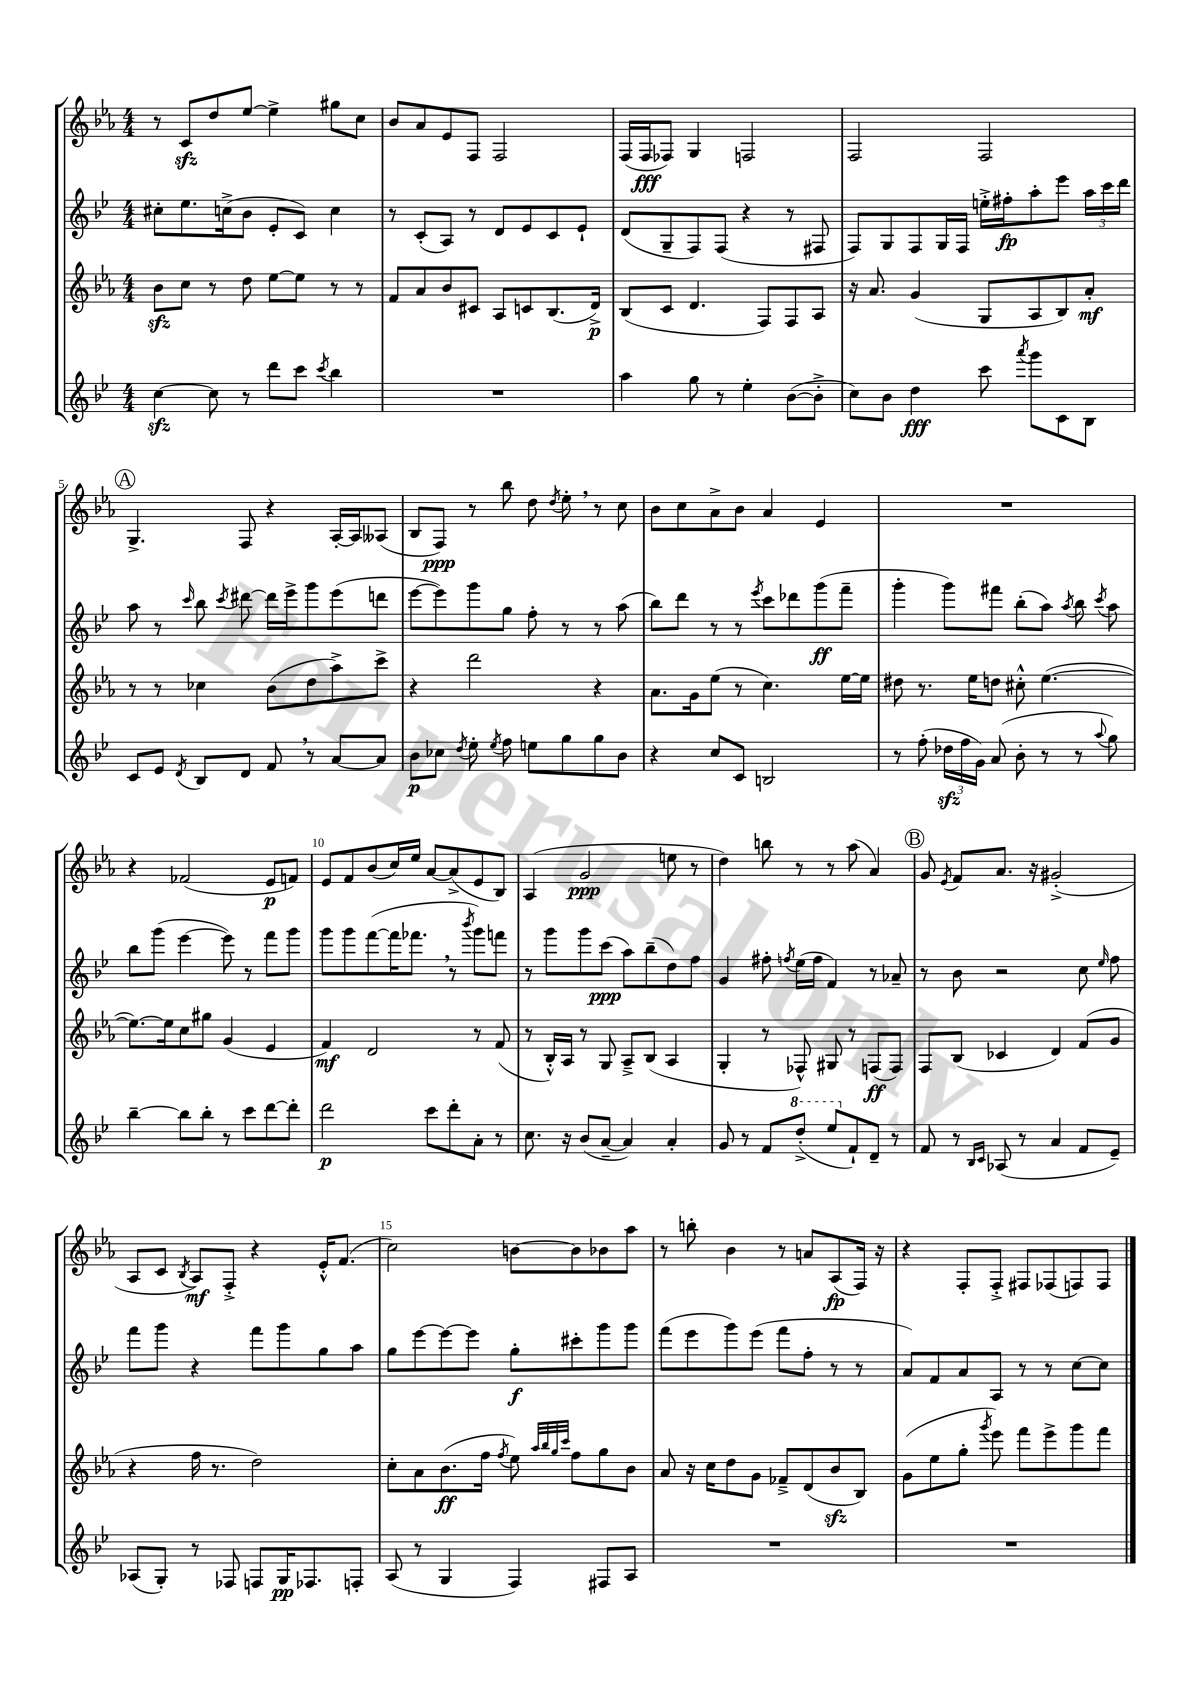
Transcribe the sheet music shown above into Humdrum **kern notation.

**kern	**dynam	**kern	**dynam	**kern	**dynam	**kern	**dynam
*part4	*part4	*part3	*part3	*part2	*part2	*part1	*part1
*staff4	*staff4	*staff3	*staff3	*staff2	*staff2	*staff1	*staff1
*clefG2	*	*clefG2	*	*clefG2	*	*clefG2	*
*k[b-e-]	*	*k[b-e-a-]	*	*k[b-e-]	*	*k[b-e-a-]	*
*M4/4	*	*M4/4	*	*M4/4	*	*M4/4	*
=1	=1	=1	=1	=1	=1	=1	=1
[4cczz\	.	8b-zz\L	.	8cc#X'\L	.	8r	.
.	.	8cc\J	.	8.ee-\	.	8czz/L	.
8cc\]	.	8r	.	.	.	8dd/	.
.	.	.	.	(16ccn^\k	.	.	.
8r	.	8dd\	.	8b-\J	.	[8ee-/J	.
8ddd\L	.	[8ee-\L	.	8e-'/L	.	4ee-^\]	.
8ccc\J	.	8ee-\J]	.	8c/J)	.	.	.
8qccc/	.	.	.	.	.	.	.
4bb-\	.	8r	.	4cc\	.	8gg#X\L	.
.	.	8r	.	.	.	8cc\J	.
=2	=2	=2	=2	=2	=2	=2	=2
1r	.	8f/L	.	8r	.	8b-/L	.
.	.	8a-/	.	(8c'/L	.	8a-/	.
.	.	8b-/	.	8A/J)	.	8e-/	.
.	.	8c#X/J	.	8r	.	8F/J	.
.	.	8A-/L	.	8d/L	.	2F/	.
.	.	8cn/	.	8e-/	.	.	.
.	.	(8.B-/	.	8c/	.	.	.
.	.	.	.	8e-`/J	.	.	.
.	.	16d^/Jk)	p	.	.	.	.
=3	=3	=3	=3	=3	=3	=3	=3
4aa\	.	(8B-/L	.	(8d/L	.	(16F/LL	.
.	.	.	.	.	.	16F/J	fff
.	.	8c/J	.	8G~/	.	8F-X/J)	.
8gg\	.	4.d/	.	8F/)	.	4G/	.
8r	.	.	.	(8F/J	.	.	.
4ee-'\	.	.	.	4r	.	2Fn/	.
.	.	8F/L)	.	.	.	.	.
([8b-\L	.	8F/	.	8r	.	.	.
8b-'^\J]	.	8A-/J	.	8F#X/	.	.	.
=4	=4	=4	=4	=4	=4	=4	=4
8cc\L)	.	16r	.	8F/L)	.	2F/	.
.	.	8.a-/	.	.	.	.	.
8b-\J	.	.	.	8G/	.	.	.
4dd\	fff	(4g/	.	8F/	.	.	.
.	.	.	.	16G/L	.	.	.
.	.	.	.	16F/JJ	.	.	.
8ccc\	.	8G/L	.	16een'^\LL	.	2F/	.
.	.	.	.	16ff#X'\J	fp	.	.
8qaaa/	.	.	.	.	.	.	.
8ggg\L	.	8A-/	.	8aa'\	.	.	.
8c\	.	8B-/)	.	8eee-\J	.	.	.
8B-\J	.	8a-'/J	mf	24aa\LL	.	.	.
.	.	.	.	24ccc\	.	.	.
.	.	.	.	24ddd\JJ	.	.	.
!!LO:LB:g=z
!!LO:REH:place=s1:t=A
=5	=5	=5	=5	=5	=5	=5	=5
8c/L	.	8r	.	8aa\	.	4.G^/	.
8e-/J	.	8r	.	8r	.	.	.
8qd/	.	.	.	16qqccc/	.	.	.
8B-/L	.	4cc-X\	.	8bb-\	.	.	.
.	.	.	.	8qccc/	.	.	.
8d/J	.	.	.	[8ddd#X\	.	8F/	.
8f,/	.	(8b-\L	.	16ddd#\LL]	.	4r	.
.	.	.	.	16eee-^\J	.	.	.
8r	.	8dd\	.	8ggg\	.	.	.
[8a/L	.	8aa-^\)	.	(8eee-\	.	[16A-'/LL	.
.	.	.	.	.	.	16A-/J]	.
8a/J]	.	8ccc^\J	.	8dddn\J	.	(8A--X/J	.
=6	=6	=6	=6	=6	=6	=6	=6
8b-\L	p	4r	.	[8eee-\L	.	8B-/L	.
8cc-X\J	.	.	.	8eee-\])	.	8F/J)	ppp
8qdd/	.	.	.	.	.	.	.
8ee-'\	.	2ddd\	.	8ggg\	.	8r	.
8qee-/	.	.	.	.	.	.	.
8ff\	.	.	.	8gg\J	.	8bb-\	.
8een\L	.	.	.	8ff'\	.	8dd\	.
.	.	.	.	.	.	8qdd/	.
8gg\	.	.	.	8r	.	8ee-',\	.
8gg\	.	4r	.	8r	.	8r	.
8b-\J	.	.	.	(8aa\	.	8cc\	.
=7	=7	=7	=7	=7	=7	=7	=7
4r	.	8.a-\L	.	8bb-\L)	.	8b-\L	.
.	.	.	.	8ddd\J	.	8cc\	.
.	.	16g\k	.	.	.	.	.
8cc/L	.	(8ee-\J	.	8r	.	8a-^\	.
8c/J	.	8r	.	8r	.	8b-\J	.
.	.	.	.	8qeee-/	.	.	.
2Bn/	.	4.cc\)	.	8ccc\L	.	4a-/	.
.	.	.	.	8ddd-X\	.	.	.
.	.	.	.	(8ggg\	ff	4e-/	.
.	.	[16ee-\LL	.	8fff~\J	.	.	.
.	.	16ee-\JJ]	.	.	.	.	.
=8	=8	=8	=8	=8	=8	=8	=8
8r	.	8dd#X\	.	4ggg'\	.	1r	.
(8ff'\	.	8.r	.	.	.	.	.
24dd-Xzz\LL	.	.	.	8ggg\L)	.	.	.
24ff\	.	.	.	.	.	.	.
.	.	16ee-\KL	.	.	.	.	.
24g\JJ)	.	.	.	.	.	.	.
(8a/	.	8ddn\J	.	8fff#X\J	.	.	.
8b-'\	.	8cc#X'^^\	.	(8bb-'\L	.	.	.
8r	.	([4.ee-\	.	8aa\J)	.	.	.
.	.	.	.	8qaa/	.	.	.
8r	.	.	.	8bb-\	.	.	.
8qqaa/	.	.	.	8qccc/	.	.	.
8gg\)	.	.	.	8aa\	.	.	.
!!LO:LB:g=z
=9	=9	=9	=9	=9	=9	=9	=9
[4bb-~\	.	8.ee-\L_)	.	8bb-\L	.	4r	.
.	.	.	.	(8ggg\J	.	.	.
.	.	16ee-\k]	.	.	.	.	.
8bb-\L]	.	8cc\	.	[4eee-\	.	(2f-X/	.
8bb-'\J	.	8gg#X\J	.	.	.	.	.
8r	.	(4g/	.	8eee-\])	.	.	.
8ccc\L	.	.	.	8r	.	.	.
[8ddd\	.	4e-/	.	8fff\L	.	8e-/L	p
8ddd'\J]	.	.	.	8ggg\J	.	8fn/J)	.
=10	=10	=10	=10	=10	=10	=10	=10
2ddd\	p	4f/)	mf	8ggg\L	.	8e-/L	.
.	.	.	.	8ggg\	.	8f/	.
.	.	2d/	.	([8fff\	.	(8b-/	.
.	.	.	.	16fff\K]	.	16cc/L)	.
.	.	.	.	8.fff-X,\J	.	16ee-/JJ	.
8ccc\L	.	.	.	.	.	[8a-/L	.
8ddd'\	.	.	.	8r	.	(8a-^/]	.
.	.	.	.	8qbbb-/	.	.	.
8a'\J	.	8r	.	8ggg\L)	.	8e-/	.
8r	.	(8f/	.	8fffn\J	.	8B-/J)	.
=11	=11	=11	=11	=11	=11	=11	=11
8.cc\	.	8r	.	8r	.	(4A-/	.
.	.	16B-'^^/LL)	.	8ggg\L	.	.	.
16r	.	16A-/JJ	.	.	.	.	.
(8b-/L	.	8r	.	8ggg\	.	2g/	ppp
[8a~/J	.	8G/	.	(8ccc\J	ppp	.	.
4a/])	.	8A-~^/L	.	8aa\L)	.	.	.
.	.	(8B-/J	.	(8bb-~\	.	.	.
4a'/	.	4A-/	.	8dd\)	.	8een\	.
.	.	.	.	8ff\J	.	8r	.
=12	=12	=12	=12	=12	=12	=12	=12
8g/	.	4G'/	.	4g/	.	4dd\)	.
8r	.	.	.	.	.	.	.
8f/L	.	8r	.	8ff#X'\	.	8bbn\	.
.	.	.	.	8qffn/	.	.	.
*8va	*	*	*	*	*	*	*
(8ddd'^/J	.	8F-X^^/)	.	(16ee-\LL	.	8r	.
.	.	.	.	16ff\JJ	.	.	.
8eee-/L	.	8G#X/	.	4f/)	.	8r	.
*X8va	*	*	*	*	*	*	*
8f`/)	.	8r	.	.	.	(8aa-\	.
8d~/J	.	(8Fn/L	ff	8r	.	4a-/)	.
8r	.	8F/J)	.	8a-X~/	.	.	.
!!LO:REH:place=s1:t=B
=13	=13	=13	=13	=13	=13	=13	=13
8f/	.	8F/L	.	8r	.	8g/	.
.	.	.	.	.	.	8qe-/	.
8r	.	(8B-/J	.	8b-\	.	8f/L	.
16qqB-/LL	.	.	.	.	.	.	.
16qqc/JJ	.	.	.	.	.	.	.
(8A-X/	.	4c-X/	.	2r	.	8.a-/J	.
8r	.	.	.	.	.	.	.
.	.	.	.	.	.	16r	.
4a/	.	4d/)	.	.	.	(2g#X'^/	.
8f/L	.	(8f/L	.	8cc\	.	.	.
.	.	.	.	16qqee-/	.	.	.
8e-~/J)	.	8g/J	.	8ff\	.	.	.
!!LO:LB:g=z
=14	=14	=14	=14	=14	=14	=14	=14
(8A-X/L	.	4r	.	8fff\L	.	8A-/L	.
8G'/J)	.	.	.	8ggg\J	.	8c/J	.
.	.	.	.	.	.	8qB-/	.
8r	.	16ff\	.	4r	.	8A-/L)	mf
.	.	8.r	.	.	.	.	.
8F-X/	.	.	.	.	.	8F'^/J	.
8Fn/L	.	2dd\)	.	8fff\L	.	4r	.
16G/K	pp	.	.	8ggg\	.	.	.
8.F-X/	.	.	.	.	.	.	.
.	.	.	.	8gg\	.	16e-'^^/KL	.
.	.	.	.	.	.	(8.f/J	.
8Fn'/J	.	.	.	8aa\J	.	.	.
=15	=15	=15	=15	=15	=15	=15	=15
(8A/	.	8cc'\L	.	8gg\L	.	2cc\)	.
8r	.	8a-\	.	[8eee-\	.	.	.
4G/	.	(8.b-\	ff	8eee-\_	.	.	.
.	.	.	.	8eee-\J]	.	.	.
.	.	16ff\Jk	.	.	.	.	.
.	.	8qff/	.	.	.	.	.
4F/)	.	8ee-\)	.	8gg'\L	f	[8bn\L	.
.	.	32qqaa-/LLL	.	.	.	.	.
.	.	32qqbb-/	.	.	.	.	.
.	.	32qqgg/	.	.	.	.	.
.	.	32qqccc/JJJ	.	.	.	.	.
.	.	8ff\L	.	8ccc#X'\	.	8b\]	.
8F#X/L	.	8gg\	.	8ggg\	.	8b-X\	.
8A/J	.	8b-\J	.	8ggg\J	.	8aa-\J	.
=16	=16	=16	=16	=16	=16	=16	=16
1r	.	8a-/	.	(8fff\L	.	8r	.
.	.	16r	.	8eee-\	.	8bbn'\	.
.	.	16cc\KL	.	.	.	.	.
.	.	8dd\	.	8ggg\)	.	4b-\	.
.	.	8g\J	.	(8eee-\J	.	.	.
.	.	8f-X~^/L	.	8fff\L	.	8r	.
.	.	(8d/	.	8ff'\J	.	8an/L	.
.	.	8b-zz/	.	8r	.	(8A-/	fp
.	.	8B-/J)	.	8r	.	16F/Jk)	.
.	.	.	.	.	.	16r	.
=17	=17	=17	=17	=17	=17	=17	=17
1r	.	(8g\L	.	8a/L)	.	4r	.
.	.	8ee-\	.	8f/	.	.	.
.	.	8gg'\J	.	8a/	.	8F'/L	.
.	.	8qggg/	.	.	.	.	.
.	.	8eee-\)	.	8A/J	.	8F'^/J	.
.	.	8fff\L	.	8r	.	8F#X/L	.
.	.	8eee-^\	.	8r	.	(8F-X/	.
.	.	8ggg\	.	[8cc\L	.	8Fn/)	.
.	.	8fff\J	.	8cc\J]	.	8F/J	.
==	==	==	==	==	==	==	==
*-	*-	*-	*-	*-	*-	*-	*-
